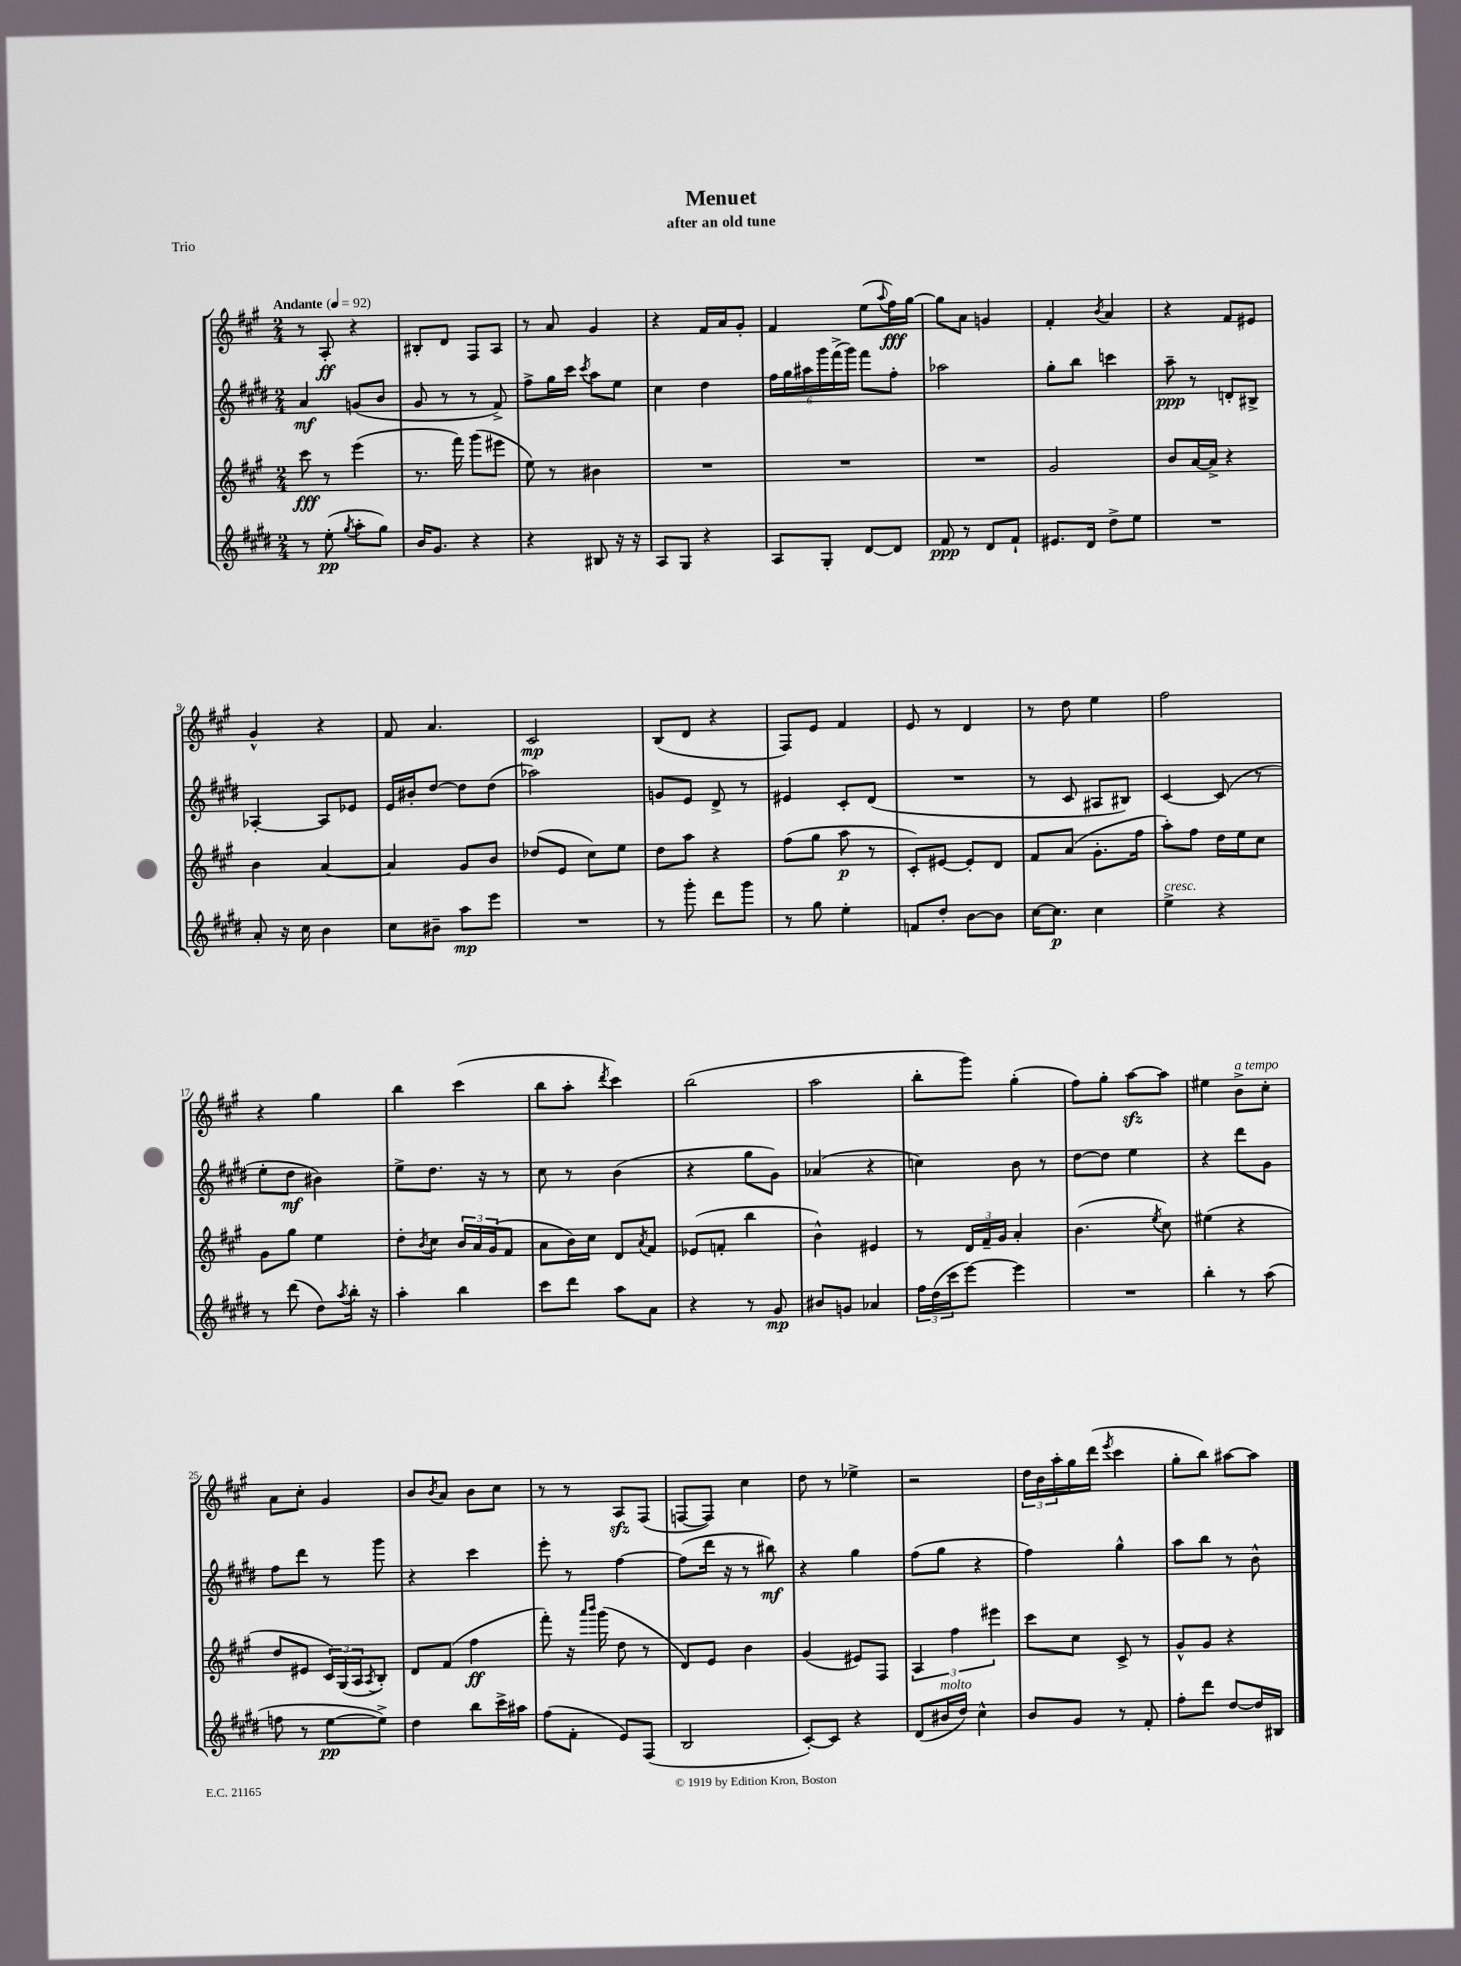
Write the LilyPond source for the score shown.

\header { title = "Menuet" subtitle = "after an old tune" piece = "Trio" }
<<
\new StaffGroup <<
\new Staff = "s0" {
    \clef treble \key a \major \numericTimeSignature \time 2/4 \tempo "Andante" 4 = 92
    r8 a8-.\ff r4 |
    bis8-. d'8 fis8 a8 |
    r8 a'8 gis'4 |
    r4 fis'16 a'16 gis'8-. |
    fis'4 e''8( \appoggiatura { a''8 } fis''16\fff) gis''16~ |
    gis''8 a'8 g'4 |
    fis'4-. \acciaccatura { b'8 } a'4 |
    r4 fis'8 eis'8 |
    gis'4-^ r4 |
    fis'8 a'4. |
    cis'2\mp |
    b8( d'8 r4 |
    fis8) e'8 fis'4 |
    e'8 r8 d'4 |
    r8 d''8 e''4 |
    fis''2 |
    r4 gis''4 |
    b''4 cis'''4( |
    b''8 a''8-. \acciaccatura { d'''8 } cis'''4) |
    b''2( |
    a''2 |
    b''8-. gis'''8) gis''4-.( |
    fis''8) gis''8-. a''8~\sfz a''8 |
    eis''4 b'8->^\markup { \italic "a tempo" } cis''8-. |
    a'8 cis''8-. gis'4 |
    b'8 \acciaccatura { b'8 } a'8 b'8 cis''8 |
    r8 r8 a8\sfz fis8( |
    f8~ f8) cis''4 |
    d''8 r8 ees''4-> |
    r2 |
    \tuplet 3/2 { d''16 b'16 a''16-. } gis''16 d'''16( \acciaccatura { e'''8 } cis'''4 |
    gis''8-. b''8) ais''8~ ais''8 \bar "|." |
}
\new Staff = "s1" {
    \clef treble \key e \major \numericTimeSignature \time 2/4
    a'4\mf g'8( b'8 |
    gis'8 r8 r8 fis'8->) |
    fis''8-> gis''16 cis'''16 \acciaccatura { cis'''8 } a''8 e''8 |
    cis''4 dis''4 |
    \tuplet 6/4 { fis''16 gis''16 ais''16 gis'''16 fis'''16->( gis'''16) } fis'''8 fis''8-. |
    aes''2 |
    gis''8-. b''8 c'''4 |
    a''8--\ppp r8 d'8-. bis8-> |
    aes4~-. aes8 ees'8 |
    e'16 bis'16-. dis''8~ dis''8 dis''8( |
    aes''2) |
    g'8 e'8 dis'8-> r8 |
    eis'4 cis'8-. dis'8( |
    R2 |
    r8 cis'8 ais8 bis8) |
    cis'4~ cis'8( r8 |
    e''8-. dis''8\mf bis'4) |
    e''8-> dis''8. r16 r8 |
    cis''8 r8 b'4( |
    r4 gis''8 gis'8) |
    aes'4( r4 |
    c''4) b'8 r8 |
    dis''8~ dis''8 e''4 |
    r4 dis'''8 gis'8 |
    fis''8 dis'''8 r8 gis'''8 |
    r4 cis'''4 |
    e'''8-. r8 fis''4~ |
    fis''8( dis'''16 r16 r8 bis''8\mf) |
    r4 gis''4 |
    fis''8( gis''8 r4 |
    fis''4) gis''4-^ |
    a''8 b''8 r8 b'8-^ \bar "|." |
}
\new Staff = "s2" {
    \clef treble \key a \major \numericTimeSignature \time 2/4
    cis'''8\fff r8 e'''4( |
    r8. fis'''16) gis'''8( eis'''8 |
    e''8) r8 bis'4 |
    R2 |
    R2 |
    R2 |
    gis'2 |
    b'8 a'16~ a'16-> r4 |
    b'4 a'4~ |
    a'4 gis'8 b'8 |
    des''8( e'8 cis''8) e''8 |
    d''8 a''8 r4 |
    fis''8( gis''8 a''8\p r8 |
    cis'8-.) eis'8~ eis'8-. d'8 |
    fis'8 a'8( gis'8.-. fis''16 |
    a''8-.) fis''8 d''16 e''16 cis''8 |
    gis'8 gis''8 e''4 |
    d''8-. \acciaccatura { b'8 } cis''8 \tuplet 3/2 { b'16 a'16 gis'16( } fis'8 |
    a'8 b'16) cis''16 d'8 \acciaccatura { a'8 } fis'8 |
    ees'8( f'8-. b''4 |
    b'4-^) eis'4 |
    r8 \tuplet 3/2 { d'16 fis'16-- gis'16 } a'4-. |
    b'4.( \acciaccatura { e''8 } cis''8) |
    eis''4( r4 |
    d''8 eis'8 \tuplet 3/2 { cis'16) gis16( a16 } \acciaccatura { a8 } b8-.) |
    d'8 fis'8( fis''4\ff |
    fis'''8-.) r16 \grace { a'''16 b'''16 } gis'''16( d''8 r8 |
    d'8) e'8 b'4 |
    gis'4( eis'8) fis8 |
    \tuplet 3/2 { a4 fis''4 eis'''4 } |
    cis'''8 cis''8 cis'8-> r8 |
    gis'8-^ gis'8 r4 \bar "|." |
}
\new Staff = "s3" {
    \clef treble \key e \major \numericTimeSignature \time 2/4
    r8 e''8-.\pp( \acciaccatura { gis''8 } a''8-. gis''8) |
    b'16 gis'8. r4 |
    r4 bis8 r16 r16 |
    a8 gis8 r4 |
    a8 gis8-. dis'8~ dis'8 |
    fis'8\ppp r8 dis'8 fis'8-! |
    eis'8. dis'16 dis''8-> e''8 |
    R2 |
    a'8-. r16 cis''16 b'4 |
    cis''8 bis'8-- a''8\mp e'''8 |
    R2 |
    r8 gis'''8-. dis'''8 gis'''8 |
    r8 gis''8 e''4-. |
    f'8 dis''8-. b'8~ b'8 |
    cis''16~ cis''8.\p cis''4 |
    e''4->^\markup { \italic "cresc." } r4 |
    r8 dis'''8( dis''8) \acciaccatura { a''8 } b''16-. r16 |
    a''4-. b''4 |
    cis'''8 dis'''8 a''8 a'8 |
    r4 r8 gis'8\mp |
    bis'8 g'8 aes'4 |
    \tuplet 3/2 { fis''16 dis''16( cis'''16 } e'''8~) e'''4 |
    R2 |
    b''4-. r8 a''8( |
    f''8 r8 e''8~\pp e''8->) |
    dis''4 b''8 cis'''16-> ais''16 |
    fis''8( fis'8-. e'8) fis8( |
    b2 |
    cis'8~-.) cis'8 r4 |
    dis'8( bis'16^\markup { \italic "molto" } dis''16) cis''4-^ |
    b'8 gis'8 r8 fis'8-. |
    fis''8-. dis'''8 dis''8~ dis''16 bis16 \bar "|." |
}
>>
>>
